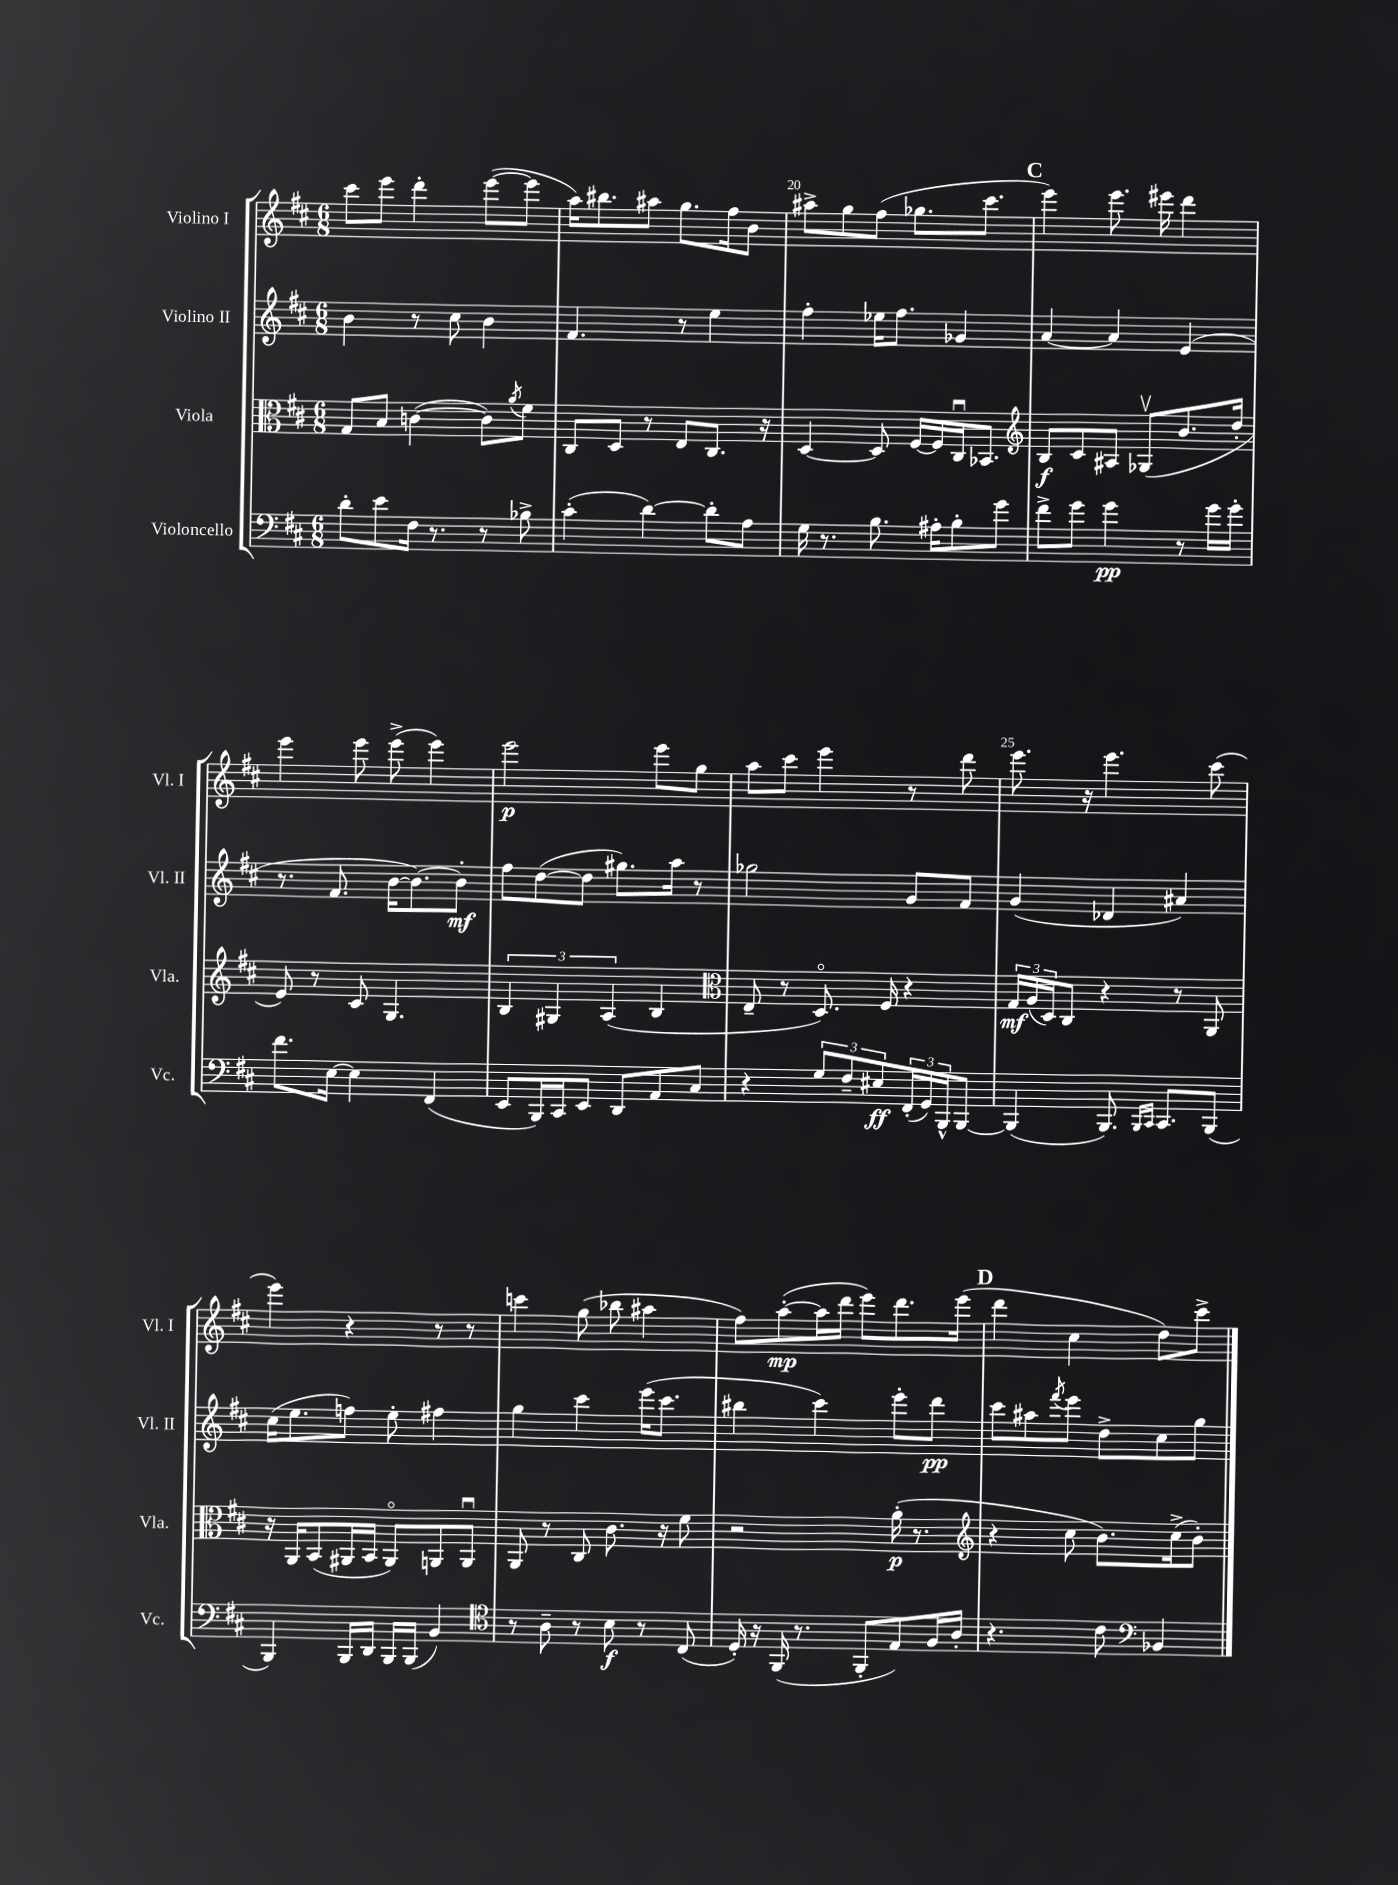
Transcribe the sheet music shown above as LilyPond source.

<<
\new StaffGroup <<
\new Staff = "s0" \with { instrumentName = "Violino I" shortInstrumentName = "Vl. I" } {
    \clef treble \key d \major \numericTimeSignature \time 6/8
    cis'''8 e'''8 d'''4-. e'''8~( e'''8 |
    a''16) bis''8. ais''8 g''8. fis''16 b'8 |
    ais''8-> g''8 fis''8( ges''8. cis'''8. |
    \mark \markup { \bold "C" } e'''4) e'''8. eis'''16 d'''4 |
    e'''4 e'''8 e'''8->( e'''4) |
    e'''2\p e'''8 g''8 |
    a''8 cis'''8 e'''4 r8 d'''8 |
    e'''8. r16 e'''4. cis'''8( |
    e'''4) r4 r8 r8 |
    c'''4 g''8( bes''8 ais''4 |
    fis''8) a''8~-.\mp( a''16 d'''16 e'''8) d'''8. e'''16( |
    \mark \markup { \bold "D" } d'''4 cis''4 d''8) cis'''8-> \bar "|." |
}
\new Staff = "s1" \with { instrumentName = "Violino II" shortInstrumentName = "Vl. II" } {
    \clef treble \key d \major \numericTimeSignature \time 6/8
    b'4 r8 cis''8 b'4 |
    fis'4. r8 e''4 |
    fis''4-. ees''16 fis''8. ges'4 |
    \mark \markup { \bold "C" } a'4~ a'4 e'4( |
    r8. fis'8. b'16~ b'8.~) b'8-.\mf |
    fis''8 d''8~( d''8 gis''8.) a''16 r8 |
    ges''2 g'8 fis'8 |
    g'4( des'4 ais'4) |
    cis''16( e''8. f''8) e''8-. fis''4 |
    g''4 cis'''4 e'''16( cis'''8. |
    bis''4 cis'''4) e'''8-. d'''8\pp |
    \mark \markup { \bold "D" } cis'''8 ais''8 \acciaccatura { fis'''8 } e'''8 d''8-> cis''8 g''8 \bar "|." |
}
\new Staff = "s2" \with { instrumentName = "Viola" shortInstrumentName = "Vla." } {
    \clef alto \key d \major \numericTimeSignature \time 6/8
    g8 b8 c'4~( c'8) \acciaccatura { a'8 } fis'8 |
    cis8 d8 r8 e8 cis8. r16 |
    d4~ d8 fis16~ fis16 cis16\downbow bes,8. |
    \mark \markup { \bold "C" } \clef treble b8\f cis'8 ais8 ges8\upbow( b'8. d''16-. |
    e'8) r8 cis'8 g4. |
    \tuplet 3/2 { b4 gis4 a4( } b4 |
    \clef alto e8-- r8 d8.\flageolet) fis16 r4 |
    \tuplet 3/2 { g16\mf a16( d16) } cis8 r4 r8 a,8 |
    r16 a,16 b,8( ais,16 b,16 ais,8\flageolet) a,8 a,8\downbow |
    a,8 r8 cis8 cis'8. r16 fis'8 |
    r2 a'16-.\p( r8. |
    \mark \markup { \bold "D" } \clef treble r4 cis''8 b'8.) cis''16->( b'8-.) \bar "|." |
}
\new Staff = "s3" \with { instrumentName = "Violoncello" shortInstrumentName = "Vc." } {
    \clef bass \key d \major \numericTimeSignature \time 6/8
    d'8-. e'8 fis16 r8. r8 bes8-> |
    cis'4-.( d'4~) d'8-. a8 |
    g16 r8. b8. ais16-. b8-. g'8 |
    \mark \markup { \bold "C" } fis'8-> g'8 g'4\pp r8 g'16 g'16-. |
    fis'8. e16~ e4 fis,4( |
    e,8 b,,16) cis,16 e,8 d,8 a,8 cis8 |
    r4 \tuplet 3/2 { g8 fis8-- eis8\ff } \tuplet 3/2 { fis,16-.( g,16) b,,16-^ } b,,8~ |
    b,,4( b,,8.) \grace { b,,16 cis,16 } cis,8. b,,8( |
    b,,4) b,,16 d,16 b,,16 b,,16( b,4) |
    \clef tenor r8 a8-- r8 b8\f r8 cis8( |
    d16-.) r16 fis,16( r8. fis,8-. e8) fis16 a16-. |
    \mark \markup { \bold "D" } r4. cis'8 \clef bass bes,4 \bar "|." |
}
>>
>>
\layout { \context { \Score currentBarNumber = #18 \override BarNumber.break-visibility = ##(#f #t #t) barNumberVisibility = #(every-nth-bar-number-visible 5) } }
